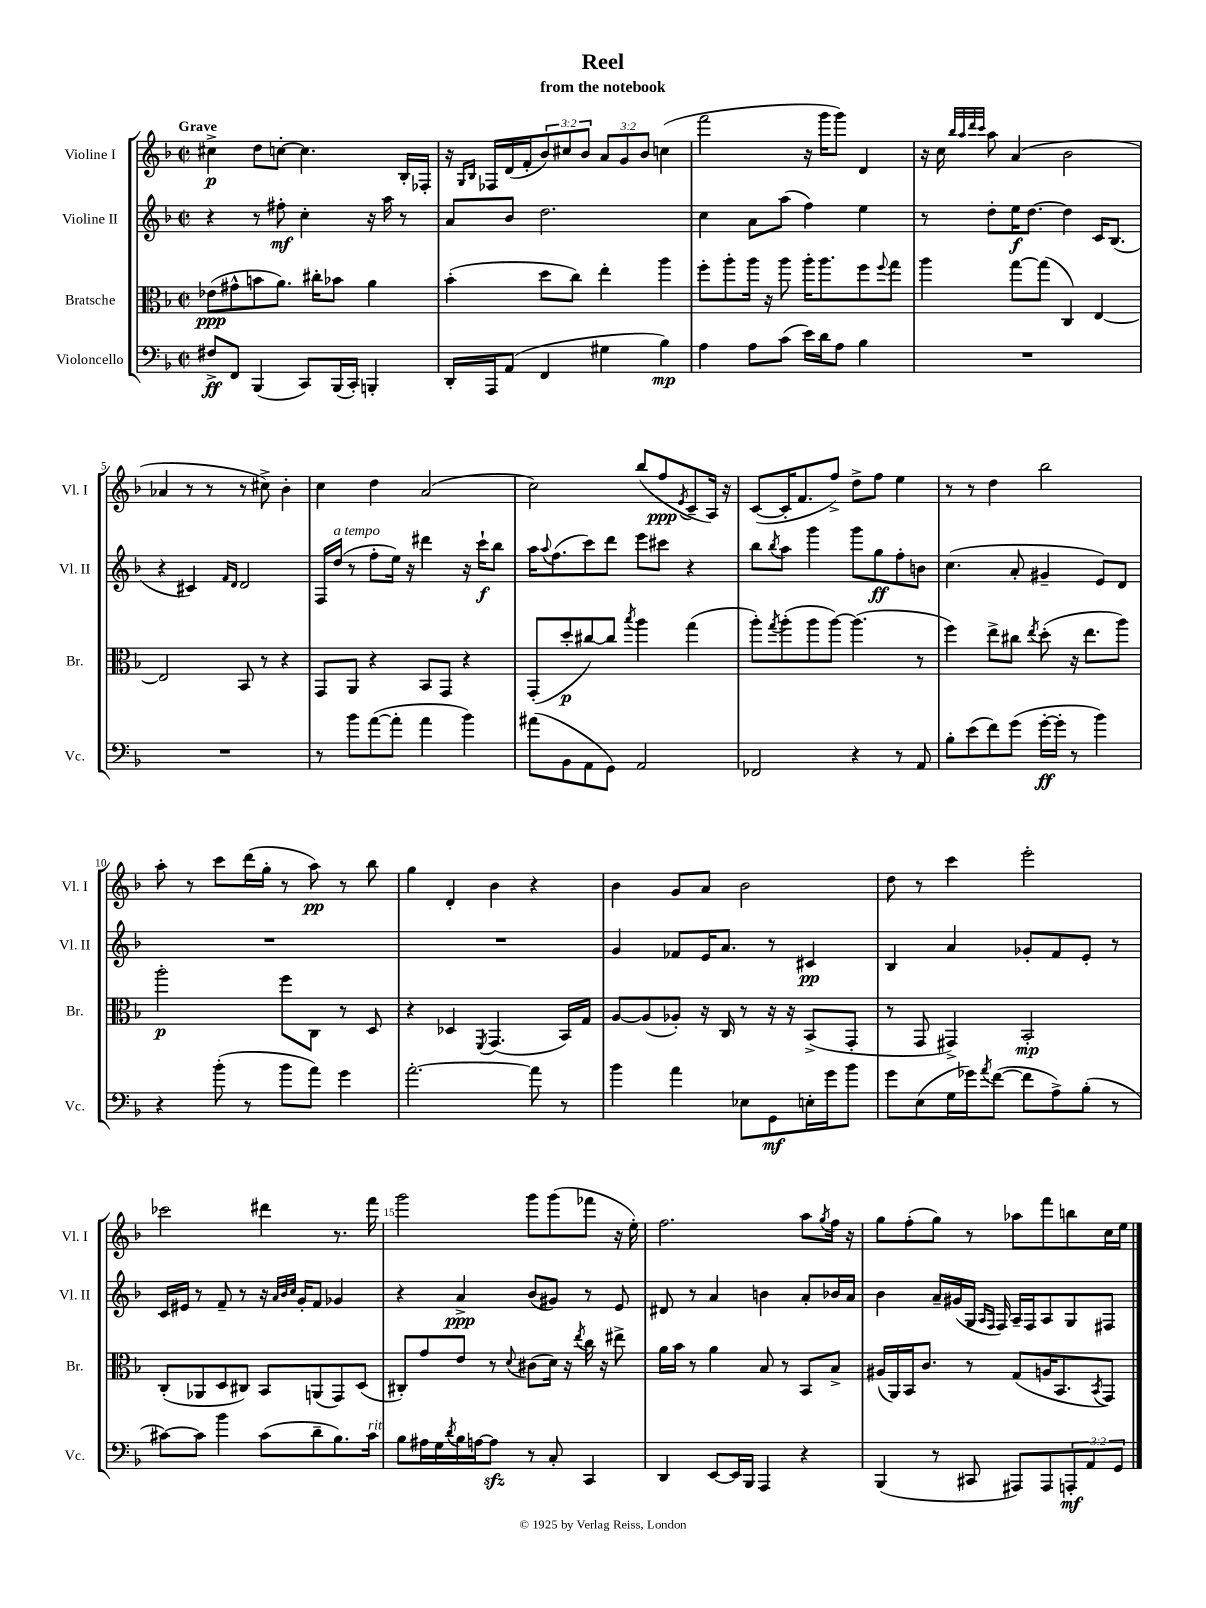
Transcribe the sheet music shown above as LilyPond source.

\header { title = "Reel" subtitle = "from the notebook" }
<<
\new StaffGroup <<
\new Staff = "s0" \with { instrumentName = "Violine I" shortInstrumentName = "Vl. I" } {
    \clef treble \key f \major \defaultTimeSignature \time 2/2 \override Staff.TupletNumber.text = #tuplet-number::calc-fraction-text \tempo "Grave"
    cis''4->\p d''8 c''8~-. c''4. bes16-. fes16-. |
    r16 \grace { g16 bes16 } fes16 d'16( f'16-. \tuplet 3/2 { bes'8) cis''8 bes'8 } \tuplet 3/2 { a'8 g'8 bes'8 } c''4( |
    f'''2 r16 g'''16 g'''8) d'4 |
    r16 c''16 \grace { bes''32 a''32 d'''32 c'''32 } a''8 a'4( bes'2 |
    aes'4 r8 r8 r8 cis''8->) bes'4-. |
    c''4 d''4 a'2( |
    c''2) bes''8( f''8\ppp \acciaccatura { e'8 } c'8-- a16) r16 |
    c'8~( c'16-. f'8. f''8->) d''8-> f''8 e''4 |
    r8 r8 d''4 bes''2 |
    a''8-. r8 c'''8 d'''16( g''16-. r8 a''8\pp) r8 bes''8 |
    g''4 d'4-. bes'4 r4 |
    bes'4 g'8 a'8 bes'2 |
    d''8 r8 c'''4 e'''2-. |
    ces'''2 dis'''4 r8. f'''16 |
    g'''2 g'''8 g'''8( fes'''8 r16 e''16-.) |
    f''2. a''8 \acciaccatura { g''8 } f''16 r16 |
    g''8 f''8-.( g''8) r8 aes''8 f'''8 b''8 c''16 e''16 \bar "|." |
}
\new Staff = "s1" \with { instrumentName = "Violine II" shortInstrumentName = "Vl. II" } {
    \clef treble \key f \major \defaultTimeSignature \time 2/2
    r4 r8 fis''8-.\mf c''4-. r16 a''16 r8 |
    a'8 bes'8 d''2. |
    c''4 a'8 a''8( f''4) e''4 |
    r8 d''8-. e''16\f d''8.~ d''4 c'16 bes8.( |
    r4 cis'4) \grace { f'16 d'16 } d'2 |
    f16 d''16^\markup { \italic "a tempo" }( r8 f''8-. e''16) r16 dis'''4 r16 c'''16-!\f bes''8 |
    a''16 \appoggiatura { a''8 } f''8.( c'''8) d'''8 e'''8 cis'''8 r4 |
    bes''8 \acciaccatura { bes''8 } a''8 g'''4 g'''8 g''8\ff f''8-. b'8 |
    c''4.( a'8-. gis'4-- e'8) d'8 |
    R1 |
    R1 |
    g'4 fes'8 e'16 a'8. r8 cis'4\pp |
    bes4 a'4 ges'8-. f'8 e'8-. r8 |
    c'16 eis'16 r8 f'8-- r8 r16 \grace { a'32 bes'32 c''32 } g'16-. f'8 ges'4 |
    r4 a'4->\ppp bes'8( gis'8) r8 e'8 |
    dis'8 r8 a'4 b'4 a'8-. bes'16 a'16 |
    bes'4 a'16-- gis'16( g16 \grace { a16 f16 } f16) a16-- f16 a8 g8 fis8 \bar "|." |
}
\new Staff = "s2" \with { instrumentName = "Bratsche" shortInstrumentName = "Br." } {
    \clef alto \key f \major \defaultTimeSignature \time 2/2
    ees'8\ppp( gis'8-^ b'8 a'8.) cis''16-. bes'8 a'4 |
    bes'4-.( d''8 c''8) e''4-. a''4 |
    f''8-. a''8-. a''16 r16 a''8 a''16-. a''8. f''8 \appoggiatura { f''8 } g''8 |
    a''4 g''8~ g''8( c4) e4~ |
    e2 bes,8 r8 r4 |
    g,8 a,8 r4 bes,8 g,8 r4 |
    g,8-.( d''8-.\p cis''8~) cis''8 \acciaccatura { bes''8 } a''4 g''4( |
    a''8-.) \acciaccatura { g''8 } a''8-.( a''8 a''8~) a''4.( r8 |
    f''4) e''8-> cis''8 \acciaccatura { e''8 } d''8-.( r16 e''8. a''8) |
    a''2-.\p f''8 c8 r8 d8 |
    r4 des4 \acciaccatura { f,8 } g,4.( bes,16) g16 |
    a8~ a8( aes8-.) r16 c16 r8 r16 r16 bes,8->( g,8-. |
    r8 g,8 gis,4->) bes,2-.\mp |
    c8-.( aes,8 d8 cis8) bes,8 a,8( g,8) d8( |
    cis8-.) g'8 e'8 r8 \appoggiatura { d'8 } cis'8( d'16) r16 \acciaccatura { e''8 } c''16 r16 eis''8-> |
    a'16 bes'16 r8 a'4 bes8 r8 bes,8 bes8-> |
    ais16( a,16) bes,16 c'8. r8 g8( a16 bes,8. \acciaccatura { bes,8 } g,8) \bar "|." |
}
\new Staff = "s3" \with { instrumentName = "Violoncello" shortInstrumentName = "Vc." } {
    \clef bass \key f \major \defaultTimeSignature \time 2/2 \override Staff.TupletNumber.text = #tuplet-number::calc-fraction-text
    fis8->\ff f,8 bes,,4( c,8) bes,,16( c,16-.) b,,4-. |
    d,16-. a,,16 a,8( f,4 gis4 bes4\mp) |
    a4 a8 c'8( e'16) d'16 a8 bes4 |
    R1 |
    R1 |
    r8 bes'8 a'8~( a'8-. a'4 bes'4) |
    ais'8( bes,8 a,8 g,8) a,2 |
    fes,2 r4 r8 a,8 |
    bes8-. e'8( f'8) g'8( g'16~-.\ff g'16-. r8 bes'4) |
    r4 bes'8-.( r8 bes'8 a'8) g'4 |
    a'2.~-. a'8 r8 |
    bes'4 a'4 ees8 g,8\mf e16-. g'16 bes'8 |
    g'8 e8( g16 ges'16) \acciaccatura { a'8 } f'8~( f'8 a8->) bes8-.( r8 |
    cis'8~) cis'8 bes'4 cis'8( d'8-- bes8.) cis'16^\markup { \italic "rit." } |
    bes8 ais16 g16 \acciaccatura { d'8 } bes16 a16~ a8\sfz r8 c8-. c,4 |
    d,4 e,8~ e,16 bes,,16 a,,4 r4 |
    bes,,4( r8 cis,8 ais,,8) ais,,8 \tuplet 3/2 { a,,8-.\mf a,8 g,8 } \bar "|." |
}
>>
>>
\layout { \context { \Score \override BarNumber.break-visibility = ##(#f #t #t) barNumberVisibility = #(every-nth-bar-number-visible 5) } }
